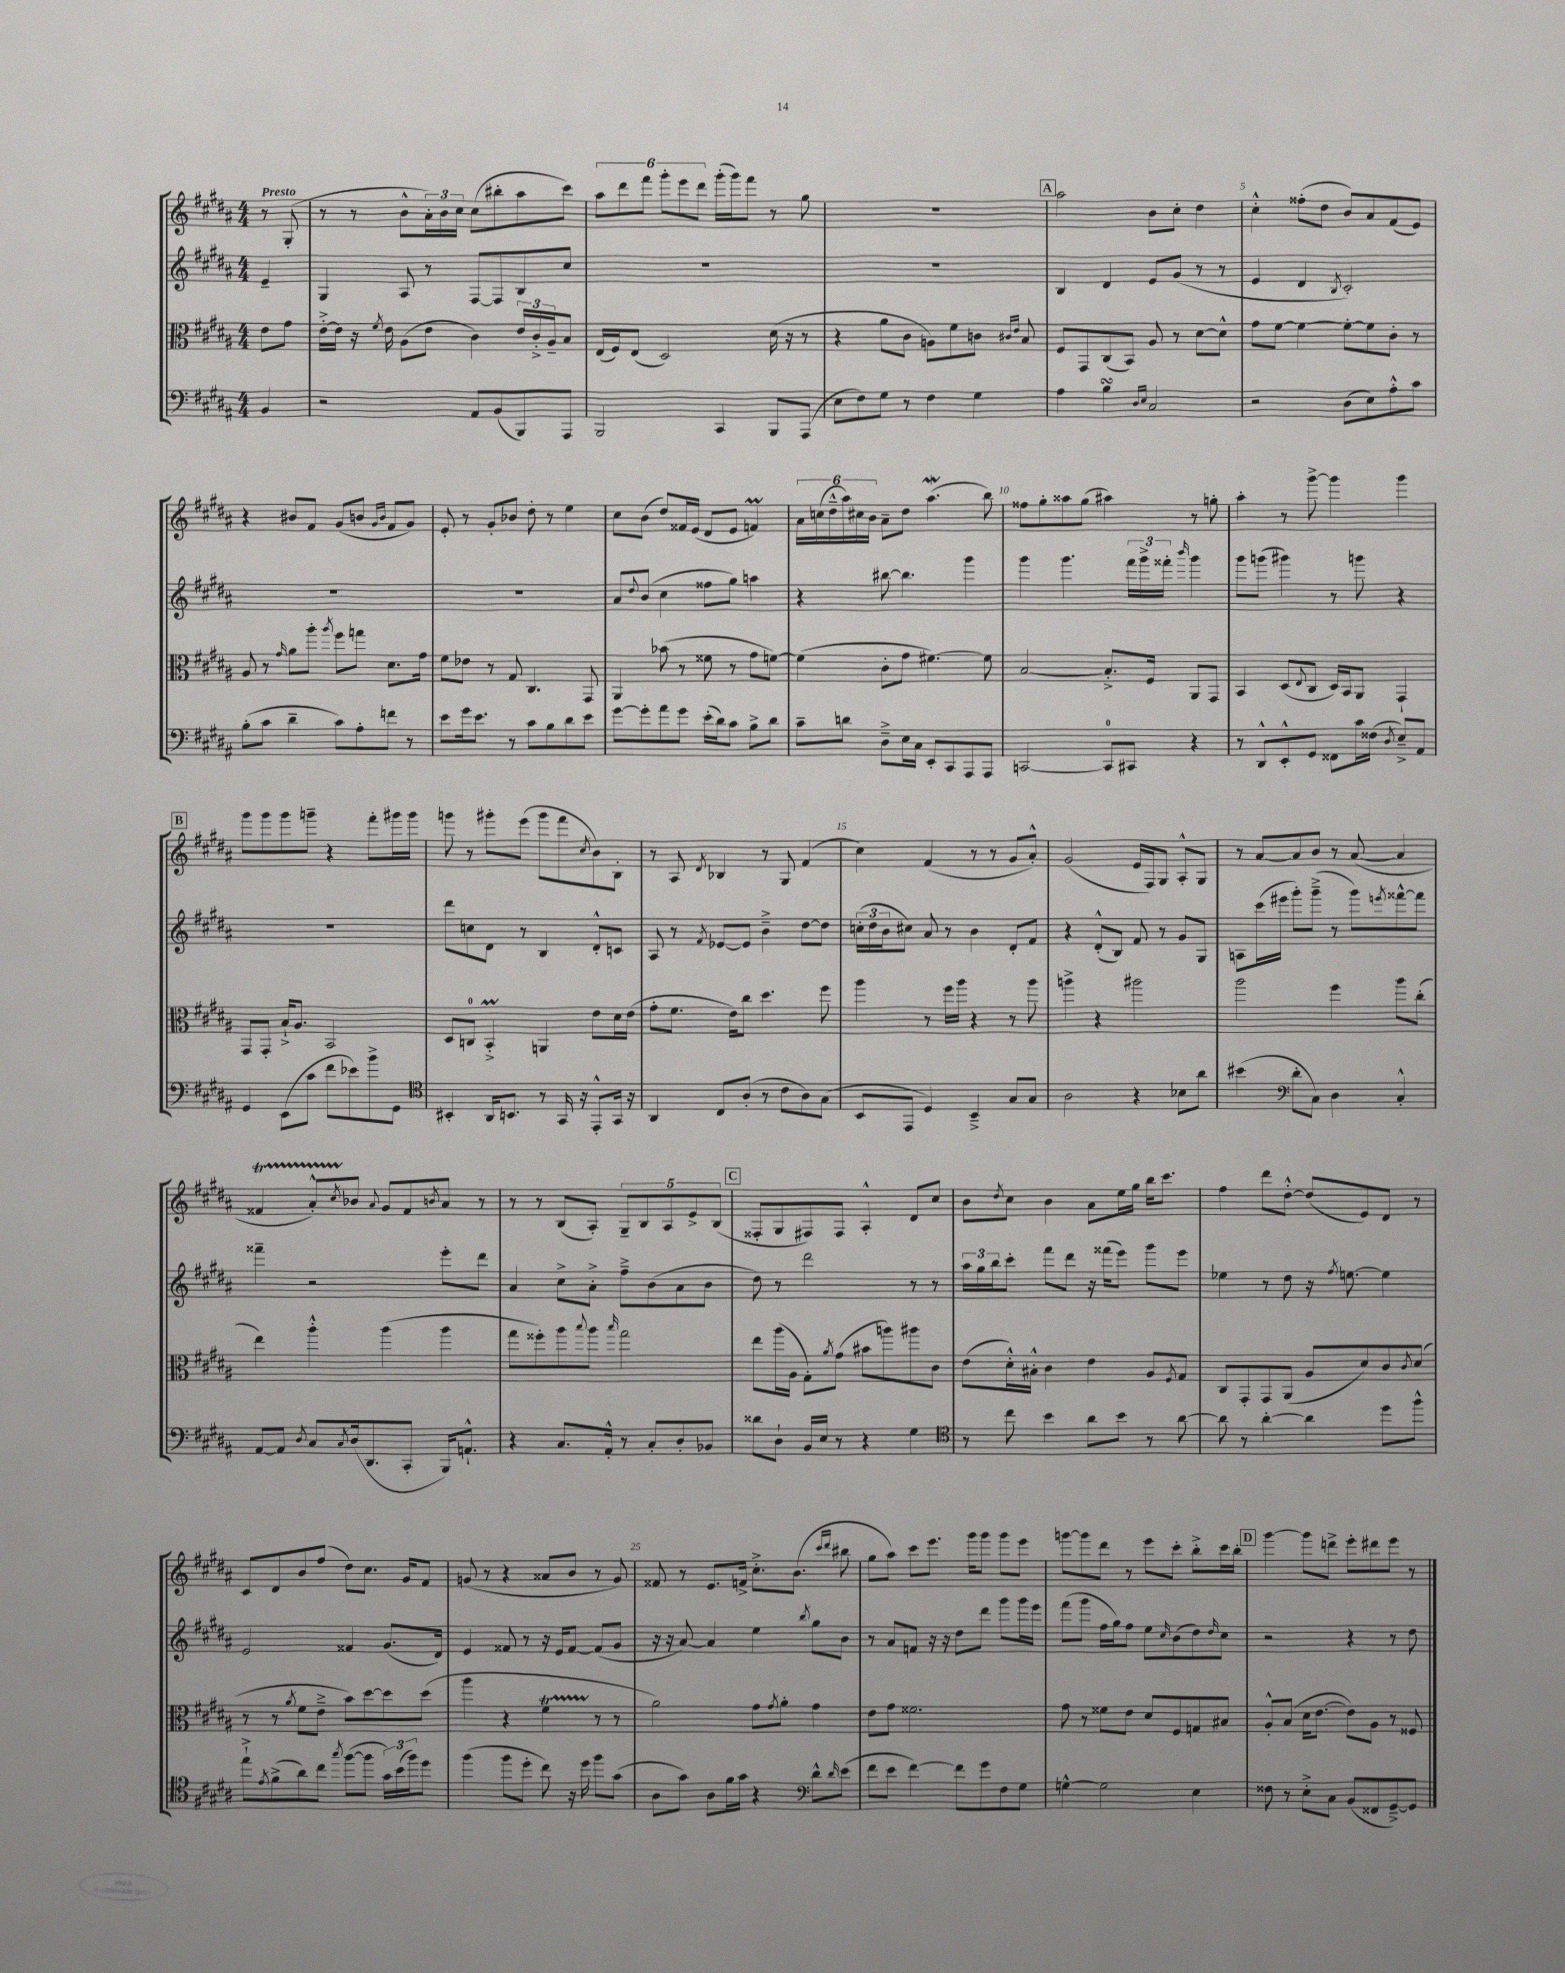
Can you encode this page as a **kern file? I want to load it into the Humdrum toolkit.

**kern	**kern	**kern	**kern
*part4	*part3	*part2	*part1
*staff4	*staff3	*staff2	*staff1
*clefF4	*clefC3	*clefG2	*clefG2
*k[f#c#g#d#a#]	*k[f#c#g#d#a#]	*k[f#c#g#d#a#]	*k[f#c#g#d#a#]
*M4/4	*M4/4	*M4/4	*M4/4
=	=	=	=
!	!	!	!LO:TX:a:B:t=Presto
4BB/	8e\L	4e~/	8r
.	8g#\J	.	(8G#'/
=1	=1	=1	=1
2r	[16e'^\LL	4G#/	8r
.	16e\JJ]	.	.
.	16r	.	8r
.	8qf#/	.	.
.	16e\	.	.
.	(8A#\L	8A#/	8b^^\L
.	8e\J	8r	24a#'\L)
.	.	.	24b\
.	.	.	24cc#\JJ
8AA#/L	4c#\)	[8F#/L	(8cc#\L
(8BB/	.	8F#/]	8bb#X'\
8BBB/)	24e/LL	8B/	8aa#\
.	24c#'^/	.	.
.	24A#~/J	.	.
8AAA#/J	8B/J	8cc#/J	8ccc#\J)
=2	=2	=2	=2
2BBB/	(16E/LL	1r	12aa#\L
.	16F#/J)	.	.
.	.	.	12ddd#\
.	(8E/J	.	.
.	.	.	12fff#\J
.	2D#/)	.	12ggg#'\L
.	.	.	12eee\
.	.	.	12ddd#\J
4CC#/	.	.	(16ggg#'\LL
.	.	.	16ggg#\J)
.	.	.	8fff#\J
8BBB/L	(16d#\	.	8r
.	16r	.	.
(8AAA#/J	8r	.	8gg#\
=3	=3	=3	=3
8E\L	4r	1r	1r
8F#\)	.	.	.
8G#\J	8a#\L	.	.
8r	8c#\J	.	.
4F#\	8An\L)	.	.
.	8f#\	.	.
4G#\	8cn\J	.	.
.	16qqc#X/LL	.	.
.	16qqe/JJ	.	.
.	8B/	.	.
!!LO:REH:place=s1:t=A
=4	=4	=4	=4
4A#\	8F#/L	4B/	2aa#\
.	8GG#/	.	.
4BsSSs\	(8C#/	4d#/	.
.	8BB/J)	.	.
16qqD#/LL	.	.	.
16qqE/JJ	.	.	.
2C#/	8A#/	8e/L	8b\L
.	8r	(8g#/J	8cc#'\J
.	[8d#\L	8r	4dd#\
.	8d#^^\J]	8r	.
=5	=5	=5	=5
2r	8g#\L	4e/	4cc#'^^\
.	[8f#\J	.	.
.	4f#\_	4d#/	(8ff##X'\L
.	.	.	8dd#\J
.	.	8qB/	.
(8D#\L	8f#'\L_	2c#'/)	8b/L)
8E\)	8f#\]	.	8a#/
8A#'^^\	8c#'\J	.	(8f#/
8c#\J	8r	.	8e/J)
!!LO:LB:g=z
=6	=6	=6	=6
(8B'\L	8A#/	1r	4r
8c#\J	8r	.	.
.	16qqg#/	.	.
4d#~\	8a#\L	.	8b#X/L
.	8aa#'\J	.	8f#/J
.	8qaa#/	.	.
8c#\L)	8ff#\L	.	(8g#/L
8A#'\	8ggn\J	.	8bn/J
.	.	.	16qqg#/LL
.	.	.	16qqb/JJ
8fn\J	8.d#\L	.	8f#/L
8r	.	.	8g#/J)
.	16g#\Jk	.	.
=7	=7	=7	=7
8e\L	8f#\L	1r	8e'/
16g#\k	8e-X\J	.	8r
8.e\J	.	.	.
.	8r	.	8g#'/L
8r	8G#/	.	8b-X/J
8c#\L	4.C#/	.	8dd#'\
8B\	.	.	8r
8d#\	.	.	4ee\
8e\J	8GG#/	.	.
=8	=8	=8	=8
[8g#\L	4AA#/	8a#/L	8cc#\L
.	.	8qqdd#/	.
8g#'\]	.	(8b/J	(8b\J
8a#\	(8b-X\	4cc#\	8dd#/L)
8g#\J	8r	.	16f##X/L
.	.	.	(16e/JJ
(16e'\LL	8f##X\	8ff##X\L	8d#/L
16d#\J)	.	.	.
8c#\J	8r	8gg#\J)	8e/J
8B^\L	8g#\L	4aan\	4fnM/)
8d#\J	[8fn\J)	.	.
=9	=9	=9	=9
8c#~\L	(4f\]	4r	24a#\LL
.	.	.	(24ccn\
.	.	.	24dd#~^^\
8dn\J	.	.	24aa#\)
.	.	.	24cc#X\
.	.	.	24b\JJ
8D#~^\L	8c#'\L	[8bb#X\	8a#~\L
16E\L	8g#\J	4.bb#\]	8dd#\J
16C#\JJ	.	.	.
8EE'/L	[4.f#X\)	.	(4.aa#W\
8CC#/	.	.	.
8AAA#/	.	4ggg#\	.
8AAA#/J	8f#\]	.	8bb\)
=10	=10	=10	=10
[2CCn/	[2B/	4ggg#\	8ff##X\L
.	.	.	8gg#'\
.	.	4.ggg#\	8aa##X\
.	.	.	(8gg#\J
8CC/L]	8.B'^/L]	.	4aa#X\)
8CC#X/J	.	24fff#\LL	.
.	.	24ggg#^\	.
.	16F#/Jk	.	.
.	.	24fff##X'\JJ	.
.	.	16qqbbb/	.
4r	8AA#/L	4ggg#\	8r
.	8GG#/J	.	8ggn'\
=11	=11	=11	=11
8r	4BB/	8ggg#\L	4aa#'\
8DD#^^/L	.	(8gggn\J	.
8EE'^^/	(8D#/L	4ggg#X\)	8r
.	8qqE/	.	.
8GG#/J	8C#/J	.	[8ggg#^\
8FF##X\L	16D#/LL)	8r	4ggg#\]
.	16BB/J	.	.
16c#\L	8AA#/J	8gggn\	.
(16F##X\JJ	.	.	.
8qD#/	.	.	.
8E~^/L)	4GG#`/	4r	4ggg#\
8AA#/J	.	.	.
!!LO:LB:g=z
!!LO:REH:place=s1:t=B
=12	=12	=12	=12
4GG#/	8GG#/L	1r	8ggg#\L
.	8GG#'/J	.	8ggg#\
(8EE\L	16B`^/KL	.	8ggg#\
.	8.A#/J	.	.
8c#\J	.	.	8gggn~\J
8f#\L	2BB/	.	4r
8e-X\)	.	.	.
8b^\	.	.	8fff#'\L
8GG#\J	.	.	16ggg#X\L
.	.	.	16ggg#\JJ
=13	=13	=13	=13
*clefC4	*	*	*
4BB#X'/	8D#/L	8ddd#\L	8gggn\
.	8Cn/J	8ccn\	8r
16AA#/KL	4BBM'^/	8d#\J	8ggg#X'\L
8.BBn/J	.	.	.
.	.	8r	(8eee\J
8r	4AAn/	4B/	8ggg#\L
16GG#/	.	.	8fff#\
16r	.	.	.
.	.	.	8qcc#/
8EE'^^/L	8e\L	8d#'^^/L	8b\)
16GG#/Jk	16d#\L	8cn/J	8B'\J
16r	(16e\JJ	.	.
=14	=14	=14	=14
4AA#/	8g#'\L	8A#/	8r
.	8.f#\J	8r	8A#/
.	.	8qf#/	8qd#/
8C#/L	.	[8e-X/L	4B-X/
.	16e\KL)	.	.
(8A#'/J	8cc#\J	8e-/J]	.
8r	4.dd#\	4b~^\	8r
8c#\L	.	.	8G#/
8A#\)	.	[8dd#\L	(4f#/
(8G#\J	8ff#\	8dd#\J]	.
=15	=15	=15	=15
8BB/L	4aa#\	(24ccn'\LL	4cc#\)
.	.	24dd#\	.
.	.	24b\J	.
8EE/J	.	8cc#X\J)	.
4D#/)	8r	8a#/	(4f#/
.	16ff#\LL	8r	.
.	16aa#\JJ	.	.
4BB~^/	4r	4b\	8r
.	.	.	8r
8G#/L	8r	8d#'/L	8g#/L
8G#/J	8aa#\	8f#/J	8a#'^^/J)
=16	=16	=16	=16
2A#\	4aan^\	4r	(2g#/
.	4r	(8d#'^^/L	.
.	.	8B/J)	.
4r	2aa#X\	8f#/	16e/LL
.	.	.	16F#/J)
.	.	8r	8G#/J
8B-X\L	.	8g#/L	8A#'^^/L
8a#\J	.	8G#/J	8G#/J
=17	=17	=17	=17
(4b#X\	2aa#\	8An\L	8r
.	.	(16ccc#\L	[8a#/L
.	.	16eee#X\JJ	.
*clefF4	*	*	*
8d#'\L	.	8ggg#'\L)	8a#/]
8C#\J)	.	(8ggg#~^\J	8b/J
4D#\	4ff#\	8r	8r
.	.	8ggg#\L)	([8a#/
.	.	8qeeen/	.
4C#'^^/	8aa#\L	[8fff##X^^\	4a#/]
.	(8cc#'\J	8fff##\J]	.
!!LO:LB:g=z
=18	=18	=18	=18
[8AA#/L	4ee\)	4fff##X~\	4f##Xt/
8AA#/J]	.	.	.
8qD#/	.	.	.
8C#/L	4aa#'^^\	2r	8a#TTT'^^/L)
8qC#/	.	.	8qcc#/
(16D#/k	.	.	8b-X/J
8.DD#/	.	.	.
.	.	.	8qqa#/
.	(4aa#\	.	8g#/L
8CC#'/J	.	.	8f##/
.	.	.	8qbn/
16BBB/KL)	4aa#\	8eee'\L	8a#/J
8.AAn`^^/J	.	.	.
.	.	8ddd#\J	8r
=19	=19	=19	=19
4r	8gg#\L	4a#/	8r
.	8ff##X'\)	.	8r
8.C#/L	8aa#\	8cc#^\L	(8B/L
.	8qqbb/	.	.
.	8aa#\J	8a#'^\J	8A#'/J)
16AA#'^^/Jk	.	.	.
.	16qqbb/	.	.
8r	2gg#\	8ff#~^\L	10G#~/L
.	.	.	10B/
8C#'/L	.	(8b\	.
.	.	.	10A#/
8D#'/	.	8a#\	.
.	.	.	10e^/
8BB-X/J	.	8b\J	.
.	.	.	(10B/J
!!LO:REH:place=s1:t=C
=20	=20	=20	=20
8d##X\L	8ee\L	8dd#\)	8F##X'/L
8D#`\J	(16aa#\L	8r	8G#/
.	16A#\JJ	.	.
16BB/LL	8G#'\L)	2ddd#\	8F#X/)
16E/JJ	.	.	.
.	8qa#/	.	.
8r	(8g#\J	.	8F#/J
4r	8b#X\L	.	4A#'^^/
.	8aan\)	.	.
4G#\	8aa#X\	8r	8d#/L
.	8c#\J	8r	8cc#/J
=21	=21	=21	=21
*clefC4	*	*	*
8r	(8e\L	24aa#\LL	8b\L
.	.	24gg#\	.
.	.	24bb\J	.
.	.	.	8qdd#/
8cc#\	16d#'^^\L)	8ccc#'\J	8cc#\J
.	16B#X'^^\JJ	.	.
4b\	4c#\	8fff#\L	4b\
.	.	8ddd#\J	.
8a#\L	4e\	16r	8a#\L
.	.	(16fff##X\KL	.
8b\J	.	8eee\J)	16ee\L
.	.	.	16gg#\JJ
8r	8A#/L	8ggg#\L	16bb\KL
.	.	.	8.ccc#\J
.	8qF#/	.	.
[8a#\	8G#/J	8eee\J	.
=22	=22	=22	=22
8a#\]	8C#/L	4ee-X\	4ff#\
8r	8GG#'/	.	.
[4a#'\	8GG#/	8r	8ddd#\L
.	(8AA#/J	8dd#\	[8dd#'^^\J
4a#\]	8A#/L	16r	(8dd#/L]
.	.	8qff#/	.
.	.	[8.een\	.
.	8d#/)	.	8e/)
8dd#\L	8c#/	4ee\]	8d#/J
.	8qc#/	.	.
8ff#^^\J	(8d#/J	.	8r
!!LO:LB:g=z
=23	=23	=23	=23
8ee`^\L	8r	2e/	8c#/L
8qe/	.	.	.
(8f#^\	8r	.	8d#/
.	8qa#/	.	.
8a#\)	8f#\L	.	8b/
8cc#\J	8e~^\J	.	(8ff#/J
8qgg#/	.	.	.
([8ff#\L	8b\L)	4f##X/	8dd#\L)
8ff#\J]	[8dd#\	.	8.cc#\J
24g#\LL)	8dd#\]	(8.g#/L	.
(24b\	.	.	.
.	.	.	16g#/KL
24ff#\J)	.	.	.
8dd#\J	(8dd#\J	.	8f#/J
.	.	16d#/Jk)	.
=24	=24	=24	=24
(4ff#\	4aa#\	4e/	(8gn/
.	.	.	8r
8ff#\L	4r	8f##X/	4r
8dd#'\J	.	8r	.
8cc#\)	4f#T\	16r	8a##X/L
.	.	16e/KL	.
16r	.	[8f##/J	8b/J
16dd#\	.	.	.
8ff#\L	8r	(8f##/L]	8r
(8g#\J	8r	8g#/J	8g/)
=25	=25	=25	=25
8A#\L	2a#\)	16r	8f##X/
.	.	16r	.
8g#\J)	.	[8a#/)	8r
8A#\L	.	4a#/]	8.e/L
16f#\L	.	.	.
16g#\JJ	.	.	16fn^/Jk
4r	8g#\L	4ee\	8.cc#'^\L
.	8qg#/	.	.
.	8a#'\J	.	.
.	.	.	(8.b\J
*clefF4	*	*	*
.	.	8qbb/	.
8d#^^\L	4g#\	8gg#\L	.
.	.	.	16qqccc#/LL
16qqd#/	.	.	16qqddd#/JJ
(8e\J	.	8b\J	8bb#X\
=26	=26	=26	=26
8f#\L	8e\L	8r	8gg#\L
8e\J	8g#\J	8a#/L	8aa#\J)
[4f#\)	2.f##X\	8fn/J	8ccc#\L
.	.	16r	8.eee\J
.	.	16r	.
8f#\L]	.	8dd#\L	.
.	.	.	16ggg#\KL
8g#\	.	8ddd#\J	8ggg#\J
8F#\	.	8ggg#\L	8ggg#\L
8G#\J	.	16ggg#\L	8eee\J
.	.	16eee\JJ	.
=27	=27	=27	=27
[4Gn^^\	8g#\	(8fff#\L	[8gggn\L
.	8r	8ggg#\J	8ggg\]
2G\]	8f##X\L	16ff#\LL	8ddd#\J
.	.	16gg#\J)	.
.	8e\J	8ff#\J	8r
.	8d#/L	8ee\L	8eee\L
.	.	16qqcc#/	.
.	8F#/	(8b\	8ccc#'\J
4E\	8Gn/	8dd#\)	8bb'^\L
.	.	16qqdd#/	.
.	8B#X/J	8cc#\J	16ccc#\L
.	.	.	16bb'\JJ
!!LO:REH:place=s1:t=D
=28	=28	=28	=28
8F##X\	8A#'^^/L	2r	[4ggg#\
8r	(8B/J	.	.
8E'^\L	16d#\KL	.	8ggg#\L]
.	[8.e\J	.	.
8C#\J	.	.	8dddn^\J
(8BB/L	8e\L])	4r	8eee'\L
8FF##X/	8A#\J	.	8ddd#X\
[8GG#~^/)	8r	8r	8eee\J
8GG#/J]	8F##X/	8dd#\	8r
==	==	==	==
*-	*-	*-	*-
